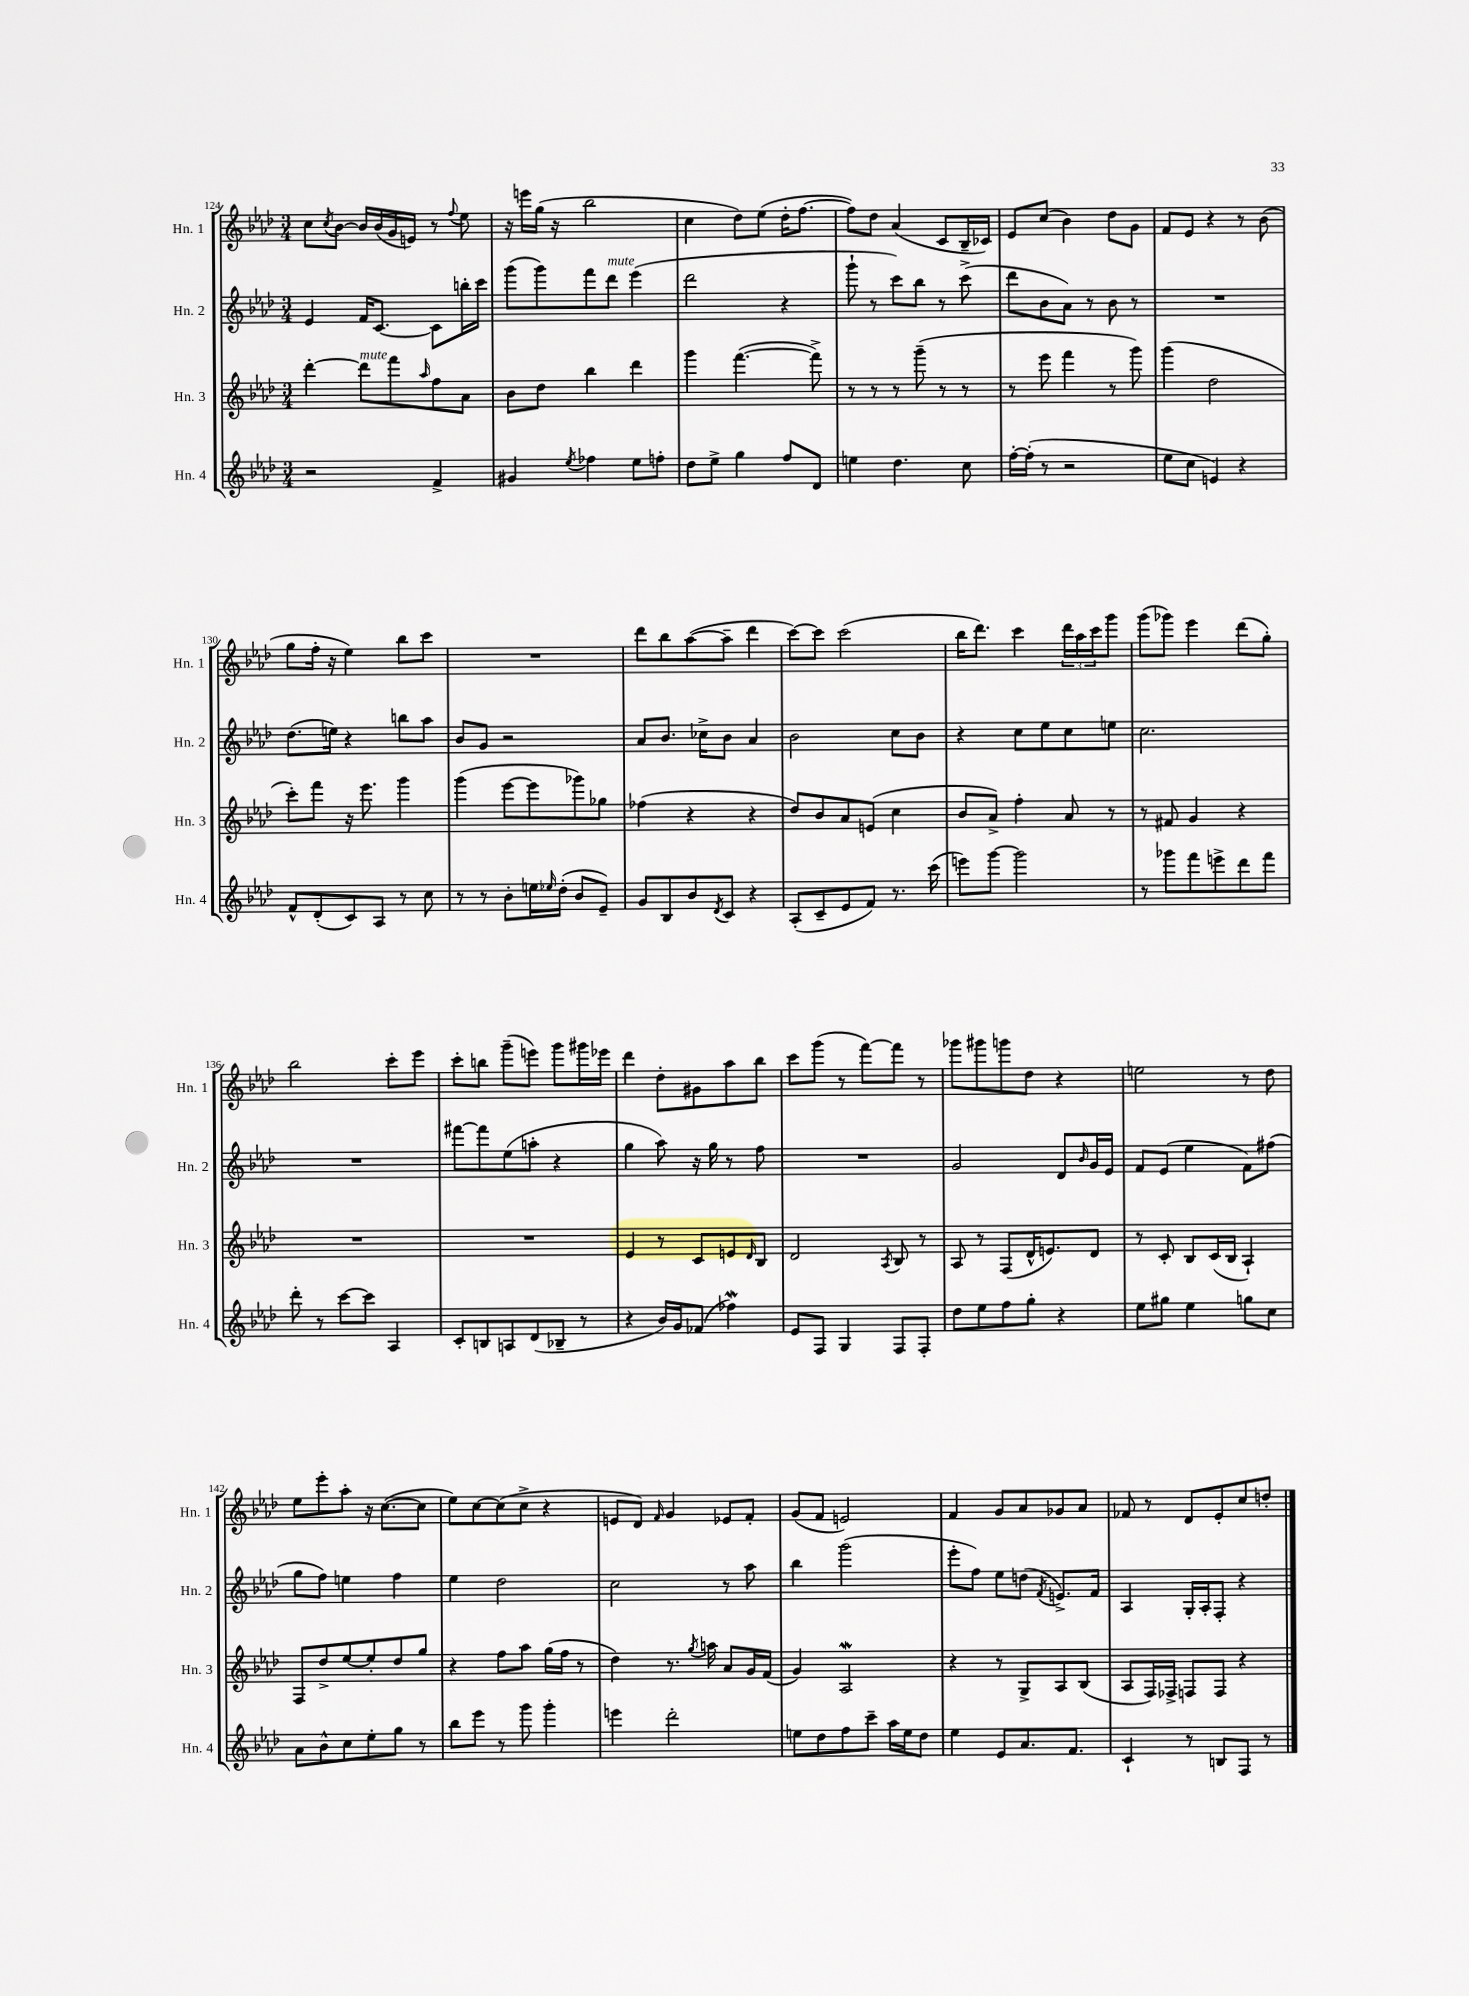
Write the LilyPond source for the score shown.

<<
\new StaffGroup <<
\new Staff = "s0" \with { instrumentName = "Hn. 1" shortInstrumentName = "Hn. 1" } {
    \clef treble \key aes \major \numericTimeSignature \time 3/4
    c''8 \acciaccatura { c''8 } bes'8~ bes'16 bes'16( g'16 e'16) r8 \appoggiatura { f''8 } ees''8 |
    r16 e'''16 g''16( r16 bes''2 |
    c''4 des''8) ees''8( des''16-. f''8.~ |
    f''8) des''8 aes'4( c'8 bes16-- ces'16) |
    ees'8 c''8( bes'4) des''8 g'8 |
    f'8 ees'8 r4 r8 bes'8( |
    g''8 f''16-. r16 ees''4) bes''8 c'''8 |
    R2. |
    des'''8 bes''8 aes''8~( aes''8-- des'''4 |
    c'''8~) c'''8 c'''2( |
    bes''16 des'''8.) c'''4 \tuplet 3/2 { des'''16 aes''16 c'''16 } g'''8 |
    g'''8( ges'''8) ees'''4 des'''8( g''8-.) |
    bes''2 c'''8-. ees'''8 |
    c'''8-. b''8 g'''8--( e'''8) g'''8 gis'''16 ees'''16 |
    des'''4 des''8-. gis'8 aes''8 bes''8 |
    c'''8 g'''8( r8 f'''8~) f'''8 r8 |
    ges'''8 gis'''8 g'''8 des''8 r4 |
    e''2 r8 des''8 |
    ees''8 ees'''8-. aes''8-. r16 c''8.~( c''8 |
    ees''8) c''8~ c''8( c''8-> r4 |
    e'8 des'8) \grace { f'16 } g'4 ees'8 f'8-. |
    g'8( f'8 e'2) |
    f'4 g'8 aes'8 ges'8 aes'8 |
    fes'8 r8 des'8 ees'8-. c''8 d''8-. \bar "|." |
}
\new Staff = "s1" \with { instrumentName = "Hn. 2" shortInstrumentName = "Hn. 2" } {
    \clef treble \key aes \major \numericTimeSignature \time 3/4
    ees'4 f'16 c'8.~ c'8 b''16-. c'''16 |
    g'''8( g'''8) f'''8 des'''8^\markup { \italic "mute" } ees'''4( |
    des'''2 r4 |
    g'''8-! r8 c'''8) bes''8 r8 c'''8->( |
    des'''8 bes'8 aes'8) r8 bes'8 r8 |
    R2. |
    des''8.( e''16) r4 b''8 aes''8 |
    bes'8 g'8 r2 |
    aes'8 bes'8. ces''16-> bes'8 aes'4 |
    bes'2 c''8 bes'8 |
    r4 c''8 ees''8 c''8 e''8 |
    c''2. |
    R2. |
    fis'''8~ fis'''8 ees''8( a''8-. r4 |
    g''4 aes''8) r16 g''16 r8 f''8 |
    R2. |
    g'2 des'8 \grace { bes'16 } g'16 ees'16 |
    f'8 ees'8( ees''4 f'8) fis''8( |
    g''8 f''8) e''4 f''4 |
    ees''4 des''2 |
    c''2 r8 aes''8 |
    bes''4 g'''2( |
    ees'''8-. f''8) ees''8 d''8( \acciaccatura { f'8 } e'8.->) f'16 |
    aes4 g16-. aes16-. f8-. r4 \bar "|." |
}
\new Staff = "s2" \with { instrumentName = "Hn. 3" shortInstrumentName = "Hn. 3" } {
    \clef treble \key aes \major \numericTimeSignature \time 3/4
    des'''4~-. des'''8^\markup { \italic "mute" } f'''8 \grace { aes''16 } f''8 aes'8 |
    bes'8 des''8 bes''4 des'''4 |
    g'''4 f'''4.~( f'''8->) |
    r8 r8 r8 g'''8--( r8 r8 |
    r8 ees'''8 f'''4 r8 g'''8) |
    g'''4( des''2 |
    c'''8-.) f'''8 r16 ees'''8. g'''4 |
    g'''4( ees'''8~ ees'''8 ges'''8) ges''8 |
    fes''4( r4 r4 |
    des''8) bes'8 aes'8 e'8( c''4 |
    bes'8 aes'8->) f''4-. aes'8 r8 |
    r8 fis'8 g'4 r4 |
    R2. |
    R2. |
    ees'4 r8 c'8 e'8 \grace { des'16 } bes8 |
    des'2 \acciaccatura { aes8 } bes8 r8 |
    aes8 r8 f8( des'16-^ e'8.) des'8 |
    r8 c'8-. bes8 c'16( bes16 aes4-!) |
    f8 des''8-> ees''8~ ees''8-. des''8 g''8 |
    r4 f''8 aes''8 g''16( f''16 r8 |
    des''4) r8. \acciaccatura { g''8 } a''16 aes'8 g'16 f'16( |
    g'4) aes2\mordent |
    r4 r8 g8-> aes8 bes8( |
    aes8 f16) fes16-> f8 f8 r4 \bar "|." |
}
\new Staff = "s3" \with { instrumentName = "Hn. 4" shortInstrumentName = "Hn. 4" } {
    \clef treble \key aes \major \numericTimeSignature \time 3/4
    r2 f'4-> |
    gis'4 \acciaccatura { ees''8 } fes''4 ees''8 f''8-. |
    des''8 ees''8-> g''4 f''8 des'8 |
    e''4 des''4. c''8 |
    f''16~-. f''16-.( r8 r2 |
    ees''8 c''8 e'4) r4 |
    f'8-^ des'8-.( c'8) aes8 r8 c''8 |
    r8 r8 bes'8-. e''16 \grace { ees''16 } des''16-.( bes'8 ees'8--) |
    g'8 bes8 bes'8 \acciaccatura { des'8 } c'8 r4 |
    aes8-.( c'8-- ees'8 f'8) r8. c'''16( |
    e'''8) g'''8~ g'''2 |
    r8 ges'''8 f'''8 e'''8-> des'''8 f'''8 |
    des'''8-. r8 c'''8~ c'''8 aes4 |
    c'8-. b8 a8 des'8( bes8-- r8 |
    r4 bes'16) g'16 fes'8( fes''4\mordent) |
    ees'8 f8 g4 f8 f8-. |
    des''8 ees''8 f''8 g''8-. r4 |
    ees''8 gis''8 ees''4 g''8 c''8 |
    aes'8 bes'8-^ c''8 ees''8-. g''8 r8 |
    bes''8 ees'''8 r8 g'''8 g'''4-. |
    e'''4 des'''2-. |
    e''8 des''8 f''8 c'''8-- aes''16 e''16 des''8 |
    ees''4 ees'8 aes'8. f'8. |
    c'4-! r8 b8 f8 r8 \bar "|." |
}
>>
>>
\layout { \context { \Score currentBarNumber = #124 } }
